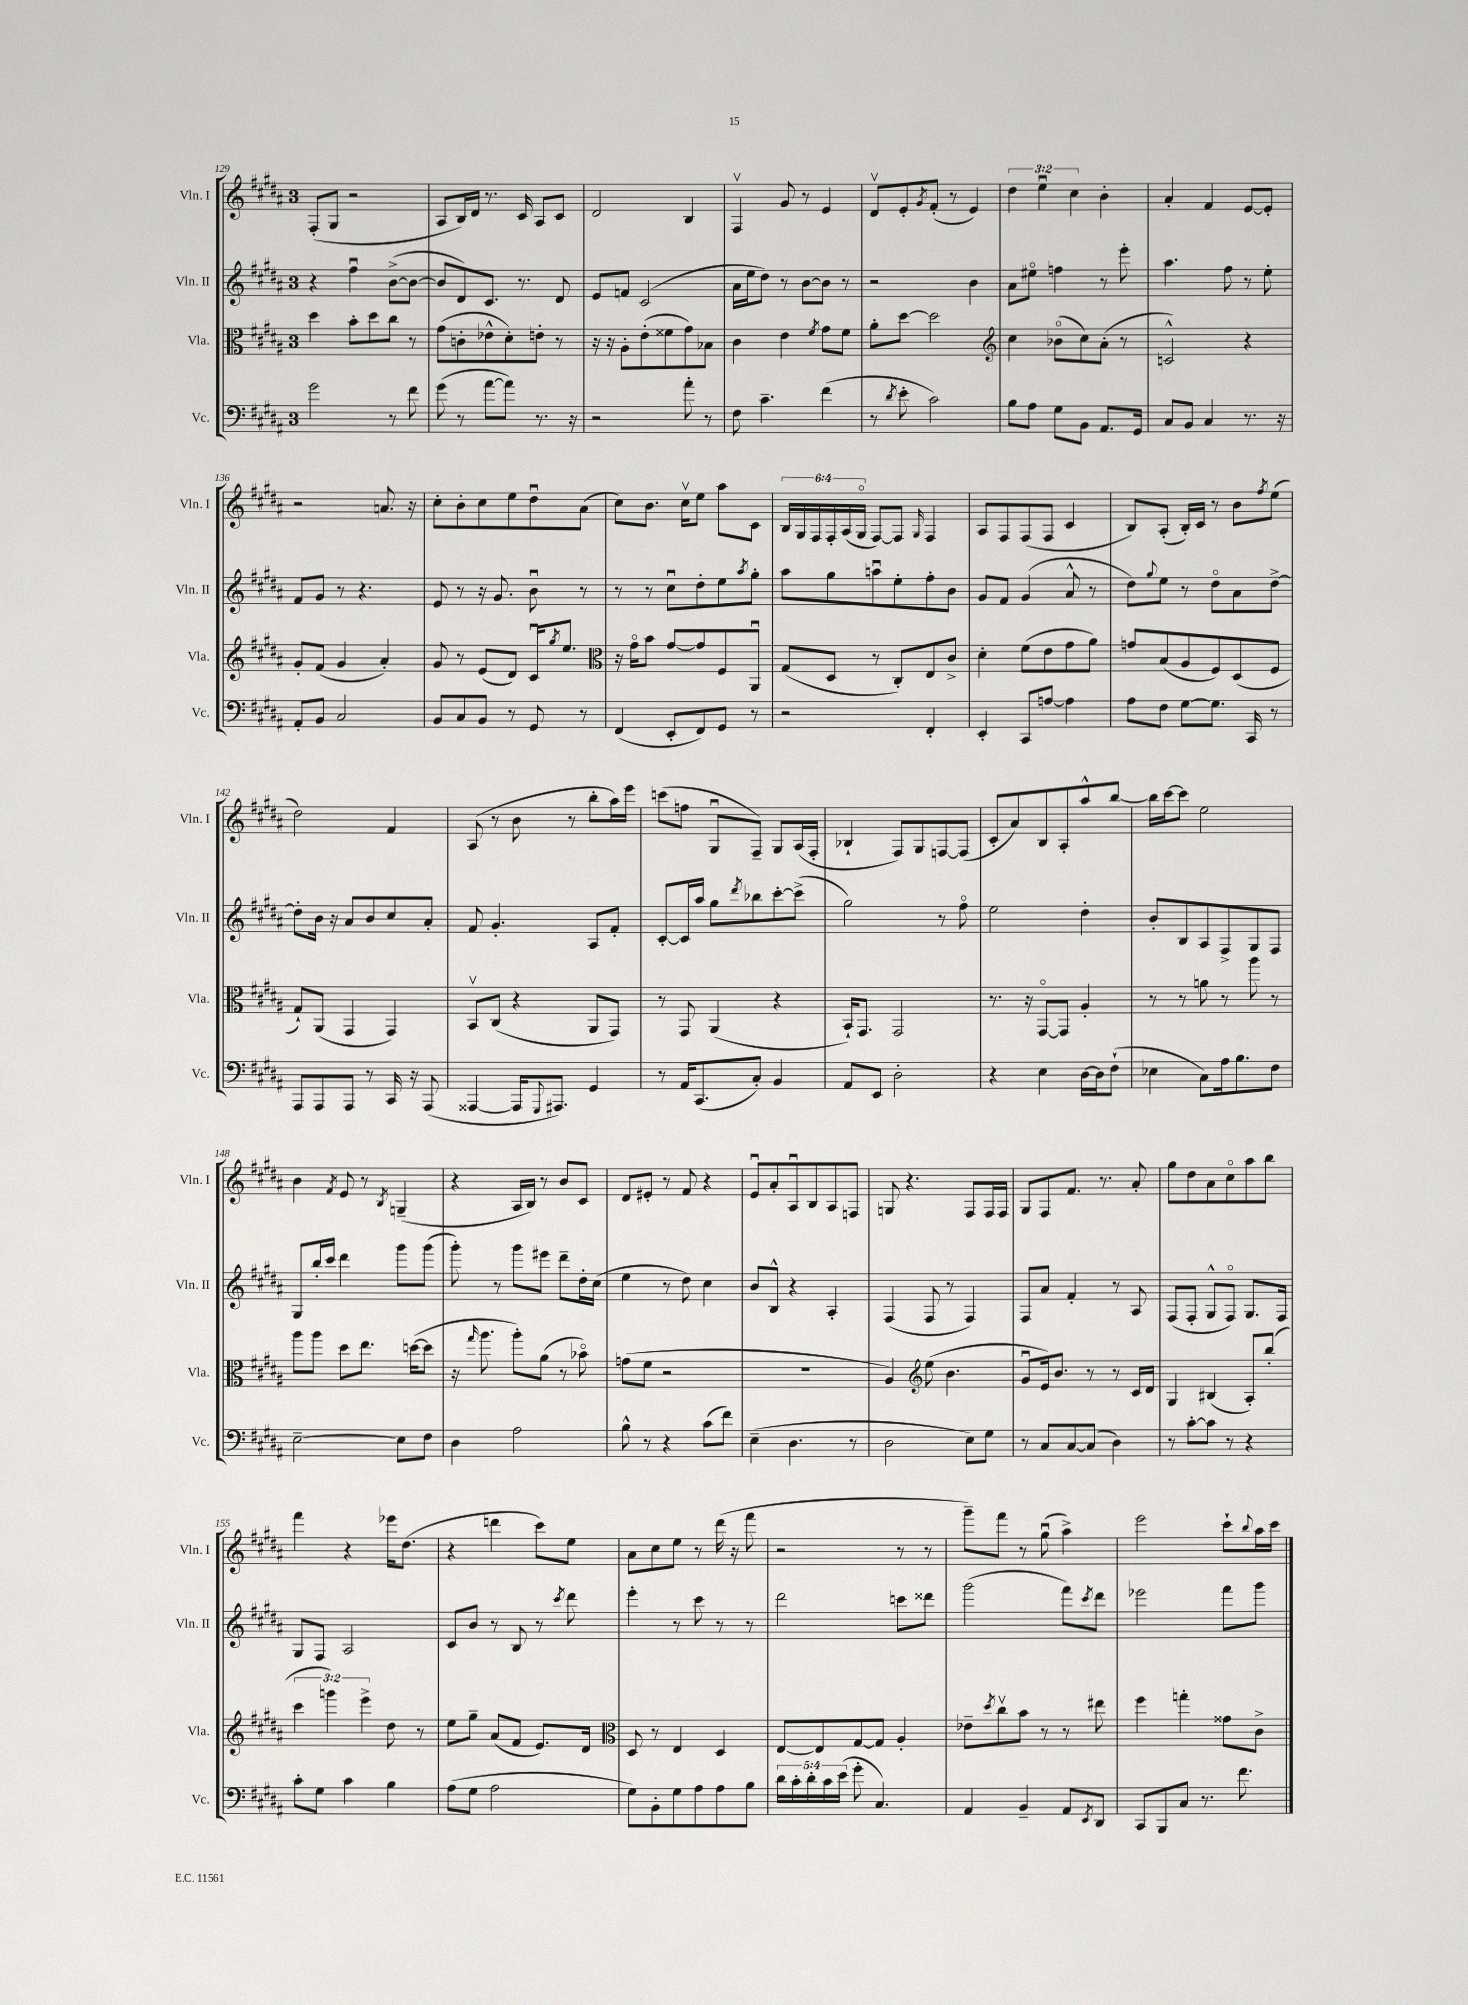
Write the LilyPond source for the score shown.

<<
\new StaffGroup <<
\new Staff = "s0" \with { instrumentName = "Vln. I" shortInstrumentName = "Vln. I" } {
    \clef treble \key b \major \once \override Staff.TimeSignature.style = #'single-digit \time 3/4 \override Staff.TupletNumber.text = #tuplet-number::calc-fraction-text
    fis8-.( gis8 r2 |
    ais8 b16) dis'16 r8. cis'16 ais8 cis'8 |
    dis'2 b4 |
    fis4\upbow gis'8 r8 e'4 |
    dis'8\upbow e'8-. \acciaccatura { gis'8 } fis'8-.( r8 e'4) |
    \tuplet 3/2 { dis''4 e''4\downbow cis''4 } b'4-. |
    ais'4-. fis'4 e'8~ e'8-. |
    r2 a'8. r16 |
    cis''8-. b'8-. cis''8 e''8 dis''8\downbow ais'8( |
    cis''8) b'8. cis''16\upbow e''8 ais''8 cis'8 |
    \tuplet 6/4 { b16 gis16 fis16 fis16-. ais16( gis16\flageolet } fis8~) fis8 \grace { gis16 } fis4 |
    ais8 fis8 fis8( fis8 cis'4 |
    b8) ais8-.( b16-.) cis'16 r8 b'8 \acciaccatura { fis''8 } e''8( |
    dis''2) fis'4 |
    ais8( r8 b'8 r8 b''8-. ais''16) e'''16 |
    c'''8( f''8 gis8\downbow fis8--) gis8 ais16( fis16-. |
    bes4-! fis8) gis8 f8~ f8( |
    cis'8-. ais'8) b8 ais8-. ais''8-^ b''8~ |
    b''16 cis'''16~ cis'''8 e''2 |
    b'4 \acciaccatura { fis'8 } e'8 r8 \acciaccatura { b8 } g4--( |
    r4 ais16 b16) r8 b'8 cis'8 |
    dis'8 eis'8-. r8 fis'8 r4 |
    e'8\downbow ais'8-. ais8\downbow b8 ais8 f8 |
    g8 r4. fis8 fis16 fis16 |
    gis8 fis8 fis'8. r8. ais'8-. |
    gis''8 dis''8 ais'8 cis''8\flageolet ais''8 b''8 |
    fis'''4 r4 ees'''16 dis''8.( |
    r4 d'''4 cis'''8) e''8 |
    ais'8 cis''8 e''8 r8 dis'''16( r16 fis'''8 |
    r2 r8 r8 |
    gis'''8--) fis'''8 r8 gis''8\downbow( ais''4->) |
    e'''2 cis'''8-! \appoggiatura { b''8 } ais''16 cis'''16 \bar "|." |
}
\new Staff = "s1" \with { instrumentName = "Vln. II" shortInstrumentName = "Vln. II" } {
    \clef treble \key b \major \once \override Staff.TimeSignature.style = #'single-digit \time 3/4
    r4 fis''4\downbow b'8~->( b'8~ |
    b'8 dis'8) cis'8. r8. dis'8 |
    e'8 f'8 cis'2( |
    ais'16 e''16 dis''8) r8 b'8~ b'8 r8 |
    r2 b'4 |
    ais'8 eis''8\flageolet f''4 r8 e'''8-. |
    ais''4. fis''8 r8 e''8-. |
    fis'8 gis'8 r8 r4. |
    e'8 r8 r16 gis'8. b'8\downbow r8 |
    r8 r8 cis''8\downbow dis''8-. e''8 \acciaccatura { ais''8 } gis''8-. |
    ais''8 gis''8 a''8\downbow e''8-. fis''8-. b'8 |
    gis'8 fis'8 gis'4( ais'8-^ r8 |
    dis''8) \appoggiatura { gis''8 } e''8 r8 dis''8\flageolet ais'8 dis''8~-> |
    dis''8-. b'16 r16 ais'8 b'8 cis''8 ais'8-. |
    fis'8 gis'4.-. ais8 fis'8-. |
    cis'8~-. cis'16 ais''16 gis''8 \acciaccatura { dis'''8 } bes''8 cis'''8~-. cis'''8->( |
    gis''2) r8 fis''8\flageolet |
    e''2 dis''4-. |
    b'8-. b8 ais8 fis8-> gis8 fis8 |
    gis8 b''16-. cis'''16 dis'''4 gis'''8 gis'''8( |
    gis'''8-.) r8 gis'''8 eis'''8 dis'''8-- dis''16-. cis''16( |
    e''4 r8 dis''8) cis''4 |
    b'8 b8-^ r4 ais4-. |
    fis4( fis8 r8 fis4) |
    fis8 ais'8 fis'4-. r8 ais8 |
    fis8( fis8-. gis8-^ fis8\flageolet) gis8. fis16 |
    gis8 fis8 ais2 |
    cis'8 b'8 r8 b8 r8 \acciaccatura { cis'''8 } dis'''8 |
    e'''4-. r8 cis'''8 r8 r8 |
    dis'''2 c'''8 disis'''8 |
    gis'''2( fis'''8) \acciaccatura { cis'''8 } dis'''8 |
    ees'''2 fis'''8 gis'''8 \bar "|." |
}
\new Staff = "s2" \with { instrumentName = "Vla." shortInstrumentName = "Vla." } {
    \clef alto \key b \major \once \override Staff.TimeSignature.style = #'single-digit \time 3/4 \override Staff.TupletNumber.text = #tuplet-number::calc-fraction-text
    dis''4 b'8-. dis''8 cis''8 r8 |
    gis'8( c'8-. ees'8-^ dis'8-.) e'8-. r8 |
    r16 r16 ais8-. e'8-.( fisis'8 gis'8) bes8 |
    cis'4 e'4 \acciaccatura { fis'8 } gis'8 fis'8 |
    ais'8-. dis''8~ dis''2 |
    \clef treble cis''4 bes'8\flageolet( cis''8) ais'8-.( r8 |
    c'2-^) r4 |
    gis'8-. fis'8( gis'4 ais'4-.) |
    gis'8 r8 e'8( dis'8) cis'16\downbow \acciaccatura { gis''8 } e''8. |
    \clef alto r16 gis'16\flageolet b'8 gis'8~ gis'8 fis8 ais,8\downbow |
    gis8( dis8 r8 cis8-.) e8 cis'8-> |
    dis'4-. fis'8( e'8 gis'8 ais'8) |
    g'8 b8( ais8 fis8) dis8( fis8 |
    gis8-!) ais,8( gis,4 gis,4) |
    b,8\upbow cis8( r4 ais,8 gis,8) |
    r8 gis,8 ais,4( r4 |
    b,16-!) gis,8. gis,2 |
    r8. r16 gis,8~\flageolet gis,8 ais4-. |
    r8 r8 a'8 r8 ais''8 r8 |
    ais''8 ais''8 dis''8 e''8. d''16~( d''8 |
    r16 \grace { gis''16 } ais''8. ais''8-.) ais'8( r8 bes'8\flageolet) |
    g'8( fis'8 r2 |
    R2. |
    ais4) \clef treble e''8( b'4. |
    gis'8\downbow e'16) b'8. r8 r8 cis'16 dis'16 |
    gis4 bis4( ais8-.) b''8-.( |
    \tuplet 3/2 { cis'''4 g'''4) e'''4-> } dis''8 r8 |
    e''8 gis''8-- ais'8( fis'8 e'8.) dis'16 |
    \clef alto dis8 r8 e4 dis4 |
    e8~ e8 gis8~ gis8 ais4-. |
    ees'8-- \acciaccatura { dis''8 } cis''8\upbow b'8 r8 r8 eis''8 |
    fis''4 g''4-. gisis'8 cis'8-> \bar "|." |
}
\new Staff = "s3" \with { instrumentName = "Vc." shortInstrumentName = "Vc." } {
    \clef bass \key b \major \once \override Staff.TimeSignature.style = #'single-digit \time 3/4 \override Staff.TupletNumber.text = #tuplet-number::calc-fraction-text
    gis'2 r8 fis'8 |
    gis'8( r8 ais'8~ ais'8) r8. r16 |
    r2 ais'8-. r8 |
    fis8 cis'4.-- fis'4( |
    r8 \acciaccatura { dis'8 } e'8-. cis'2) |
    b8 ais8 gis8 b,8 ais,8. gis,16 |
    cis8 b,8 cis4 r8. r16 |
    ais,8-. b,8 cis2 |
    b,8 cis8 b,8 r8 gis,8 r8 |
    fis,4( e,8-. fis,8) gis,8 r8 |
    r2 fis,4-. |
    e,4-. cis,8 a8~ a4 |
    ais8 fis8 gis8~ gis8. cis,16 r8 |
    ais,,8 ais,,8 ais,,8 r8 cis,16 r16 ais,,8( |
    aisis,,4~ aisis,,16 \appoggiatura { gis,,8 } ais,,8.) gis,4 |
    r8 ais,16 cis,8.( cis8-.) b,4 |
    ais,8 e,8 dis2-. |
    r4 e4 dis16~ dis16 fis8-!( |
    ees4 cis8) ais16 b8. fis8 |
    e2~-- e8 fis8 |
    dis4 ais2 |
    b8-^ r8 r4 cis'8( fis'8) |
    e4--( dis4. r8 |
    dis2 e8) gis8 |
    r8 cis8 cis8~ cis8( dis4) |
    r8 cis'8~-. cis'8 r8 r4 |
    cis'8-. gis8 cis'4 b4 |
    ais8( gis8 ais2 |
    gis8) b,8-. gis8 ais8 ais8 b8 |
    \tuplet 5/4 { dis'16 cis'16-. dis'16-. cis'16 e'16( } gis'8-. cis4.) |
    ais,4 b,4-- ais,8 \acciaccatura { e,8 } dis,8 |
    cis,8 b,,8 cis8 r8. fis'8. \bar "|." |
}
>>
>>
\layout { \context { \Score currentBarNumber = #129 } }
